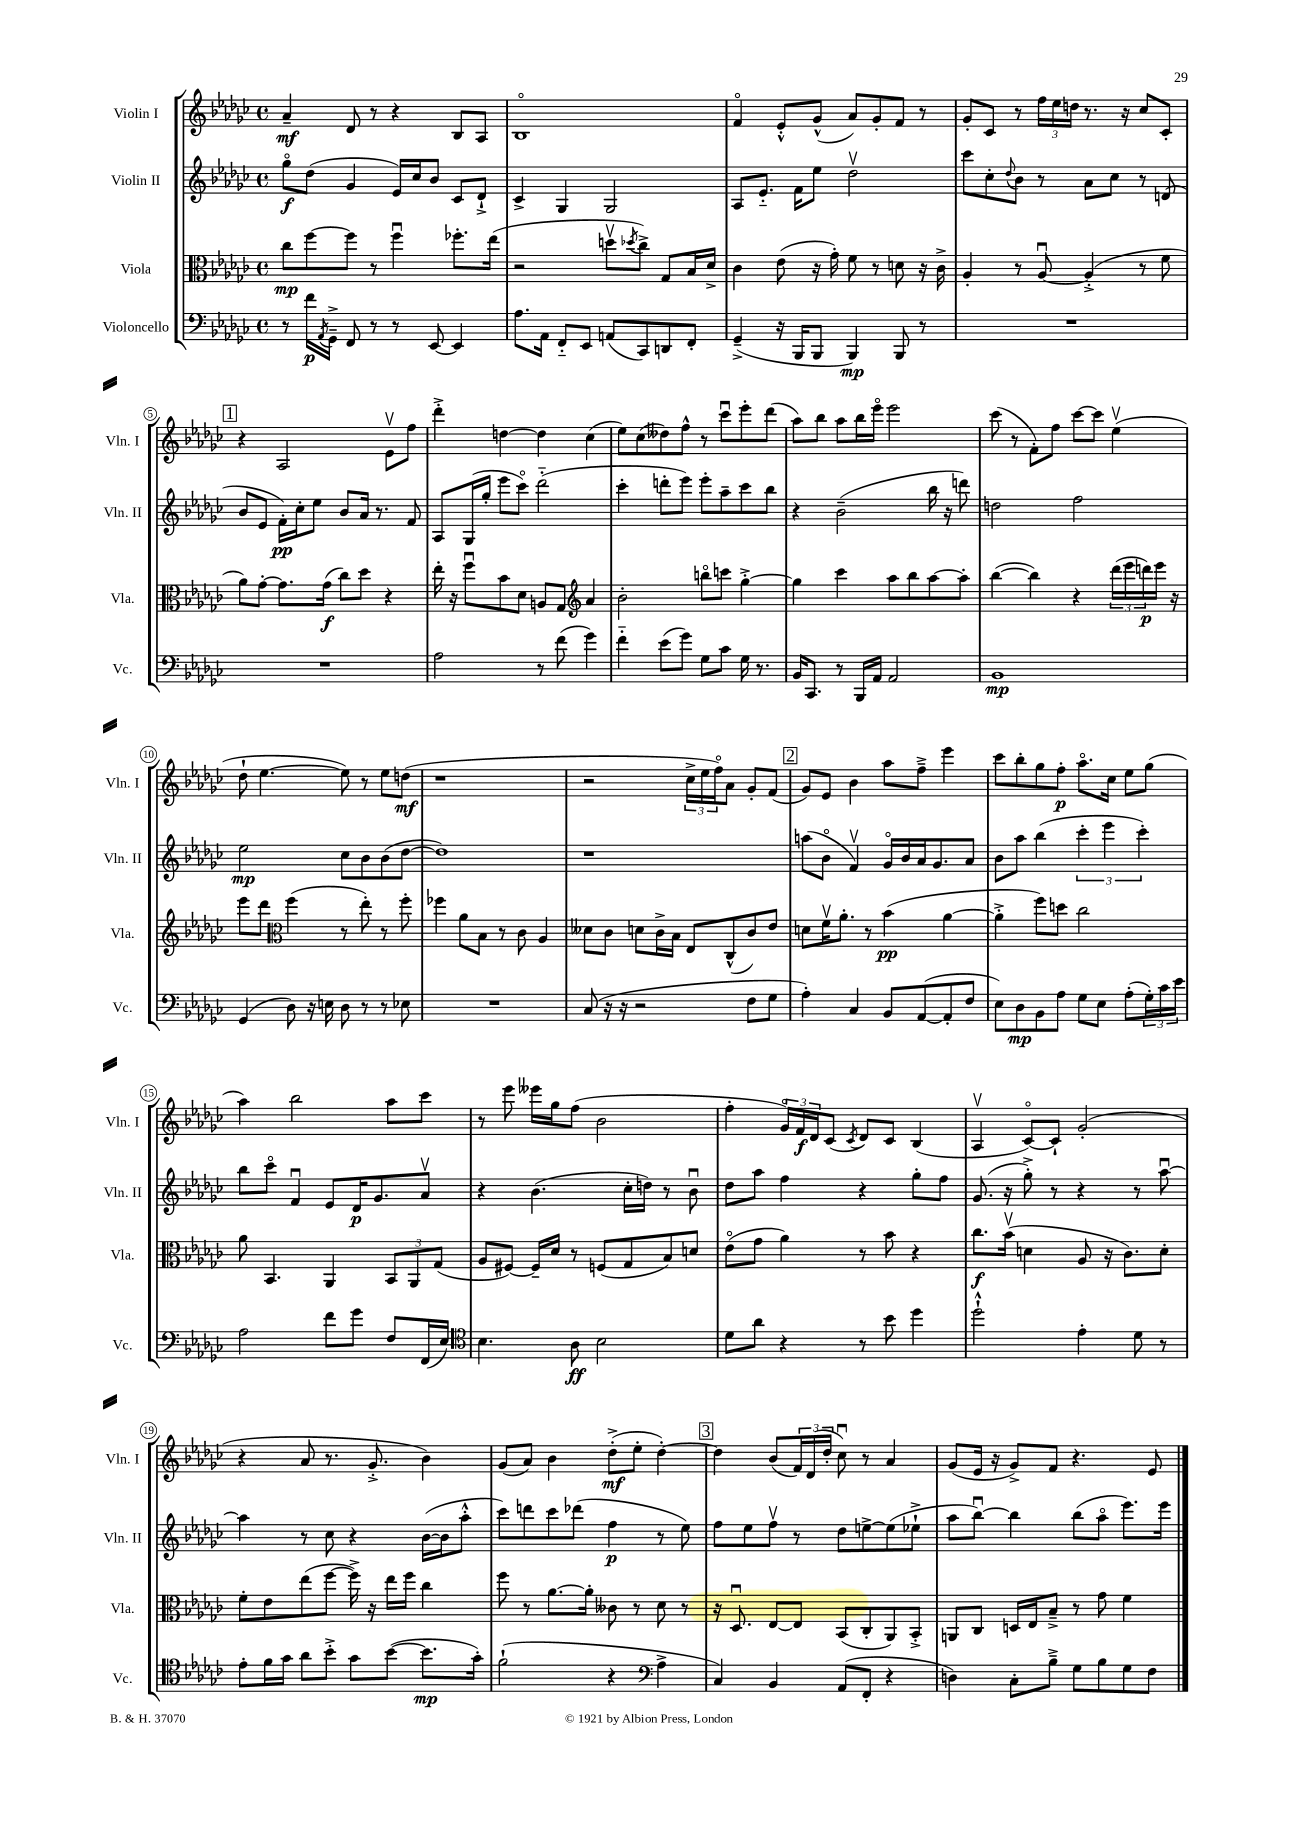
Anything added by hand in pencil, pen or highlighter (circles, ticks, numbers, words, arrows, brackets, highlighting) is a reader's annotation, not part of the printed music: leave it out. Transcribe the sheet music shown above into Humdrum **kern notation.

**kern	**kern	**kern	**kern
*staff4	*staff3	*staff2	*staff1
*clefF4	*clefC3	*clefG2	*clefG2
*k[b-e-a-d-g-c-]	*k[b-e-a-d-g-c-]	*k[b-e-a-d-g-c-]	*k[b-e-a-d-g-c-]
*M4/4	*M4/4	*M4/4	*M4/4
*met(c)	*met(c)	*met(c)	*met(c)
8r	8cc-	8gg-o	4a-~
16f	[8ff	(8dd-	.
8qAA-	.	.	.
16GG-~^	.	.	.
8FF	8ff]	4g-	8d-
8r	8r	.	8r
8r	4ffu	16e-)	4r
.	.	16cc-	.
[8EE-	.	8b-	.
4EE-]	8.ff-'	8c-	8B-
.	.	8d-`^	8A-
.	(16ee-	.	.
=	=	=	=
8.A-	2r	4c-^	1B-o
16AA-	.	.	.
8FF'~	.	4G-	.
8EE-	.	.	.
(8AA	8ddv	2G-	.
.	8qdd-	.	.
8CC-)	8cc-^)	.	.
8DD	8G-	.	.
8FF'	16B-	.	.
.	16d-^	.	.
=	=	=	=
(4GG-~^	4c-	8A-	4fo
.	.	8.e-'~	.
16r	(8e-	.	8e-'^^
16BBB-	.	16f	.
8BBB-	16r	8ee-	(8g-^^
.	16g-')	.	.
4BBB-)	8f	2dd-v	8a-)
.	8r	.	8g-'
8BBB-	8d	.	8f
8r	16r	.	8r
.	16c-^	.	.
=	=	=	=
1r	4A-'	8ccc-	8g-'
.	.	8cc-'	8c-
.	.	8qqdd-	.
.	8r	8b-	8r
.	[8A-u	8r	24ff
.	.	.	24ee-
.	.	.	24dd
.	(4A-'^]	8a-	8.r
.	.	8cc-	.
.	.	.	16r
.	8r	8r	8cc-
.	8f	(8d	8c-'
=	=	=	=
1r	8a-)	8b-	4r
.	[8g-'	8e-	.
.	8.g-]	16f')	2A-
.	.	16cc-'	.
.	.	8ee-	.
.	(16g-	.	.
.	8cc-)	8b-	.
.	8dd-	16a-	.
.	.	8.r	.
.	4r	.	8e-v
.	.	8f	8ff
=	=	=	=
2A-	16ee-'	8A-	4ddd-'^
.	16r	.	.
.	8ffu	(16G-	.
.	.	16gg-'	.
.	8b-	8eee-	[4dd
.	8d-	8ccc-o)	.
8r	8A	(2ddd-'~	4dd]
(8f	8G-	.	.
*	*clefG2	*	*
4g-)	4a-	.	(4cc-
=	=	=	=
4f'~	2b-'	4ccc-'	8ee-)
.	.	.	(8cc-
(8e-	.	8ddd'	8dd--)
8g-)	.	8eee-)	8ff^^
8G-	8bbo	8eee-'	8r
8c-	8ccc	8aa-~	8ccc-u
16G-	[4gg-'^	8ccc-	8eee-'
8.r	.	.	.
.	.	8bb-	(8ddd-
=	=	=	=
16BB-	4gg-]	4r	8aa-)
8.CC-	.	.	.
.	.	.	8bb-
8r	4ccc-	(2b-~	8aa-
16BBB-	.	.	16bb-
16AA-	.	.	16eee-o
2AA-	8aa-	.	2eee-
.	8bb-	.	.
.	[8aa-	16bb-	.
.	.	16r	.
.	8aa-']	8ddd)	.
=	=	=	=
1BB-	([4bb-	2dd	(8ccc-
.	.	.	8r
.	4bb-])	.	8f')
.	.	.	8ff
.	4r	2ff	[8ccc-
.	.	.	8ccc-]
.	(24ddd-	.	(4ee-v
.	24eee-	.	.
.	24ddd)	.	.
.	16eee-	.	.
.	16r	.	.
=	=	=	=
(4GG-	8eee-	2ee-	8dd-`
.	8ddd-	.	[4.ee-
*	*clefC3	*	*
8D-)	(4ff	.	.
16r	.	.	.
16E	.	.	.
8D-	8r	8cc-	8ee-])
8r	8ee-')	8b-	8r
8r	8r	(8b-	8ee-
8E-	8ff'	[8dd-	(8dd
=	=	=	=
1r	4ff-	1dd-])	1r
.	8a-	.	.
.	8B-	.	.
.	8r	.	.
.	8c-	.	.
.	4A-	.	.
=	=	=	=
(8C-	8d--	1r	2r
16r	8c-	.	.
16r	.	.	.
2r	8d	.	.
.	16c-^	.	.
.	16B-	.	.
.	8E-	.	24cc-^
.	.	.	24ee-
.	.	.	24ffo)
.	(8C-^^	.	8a-
8F	8c-)	.	8g-'
8G-	8e-	.	(8f
=	=	=	=
4A-')	8d	(8aa	8g-)
.	16fv	8b-o	8e-
.	8.a-'	.	.
4C-	.	4fv)	4b-
.	8r	.	.
8BB-	(4b-	16g-o	8aa-
.	.	16b-	.
([8AA-	.	16a-	8ff~^
.	.	8.g-	.
8AA-']	[4a-	.	4eee-
8F	.	8a-	.
=	=	=	=
8E-)	4a-'^]	8b-	8ccc-
8D-	.	8aa-	8bb-'
8BB-	8ff)	(4bb-	8gg-
8A-	8dd	.	8ff'
8G-	2cc-	6ccc-'	8.aa-o
8E-	.	.	.
.	.	6eee-	.
.	.	.	16cc-
(8A-'	.	.	8ee-
.	.	6ccc-')	.
24G-')	.	.	(8gg-
24c-	.	.	.
24e-	.	.	.
=	=	=	=
2A-	8a-	8bb-	4aa-)
.	4.BB-	8ccc-o	.
.	.	4fu	2bb-
8f	4AA-	8e-	.
8g-	.	16d-	.
.	.	8.g-	.
8F	12BB-	.	8aa-
.	12AA-	.	.
(16FF	.	8a-v	8ccc-
.	(12G-	.	.
16E-)	.	.	.
=	=	=	=
*clefC4	*	*	*
4.B-	8A-	4r	8r
.	[8F#)	.	8eee-
.	16F#~]	(4.b-	16eee--
.	16d-	.	16gg-
8A-	8r	.	(8ff
2B-	(8F	.	2b-
.	8G-	16cc-'	.
.	.	16dd)	.
.	8B-)	8r	.
.	8d	8b-u	.
=	=	=	=
8d-	(8e-o	8dd-	4ff'
8a-	8g-	8aa-	.
4r	4a-)	4ff	24g-o)
.	.	.	24f
.	.	.	24d-
.	.	.	(8c-
.	.	.	8qc-
8r	8r	4r	8d-)
8b-	8b-	.	8c-
4dd-	4r	8gg-'	(4B-
.	.	8ff	.
=	=	=	=
2dd-`^^	8.cc-	(8.g-	4A-v
.	(16b-v	16r	.
.	4d	8gg-'^)	[8c-o)
.	.	8r	8c-`]
4e-'	8A-	4r	(2g-'
.	16r	.	.
.	8.c-)	.	.
8d-	.	8r	.
8r	8d'	[8aa-u	.
=	=	=	=
8e-'	8f'	4aa-]	4r
16f	8e-	.	.
16g-	.	.	.
8a-	(8ee-	8r	8a-
8b-'^	[8ff	8cc-	8.r
8g-	16ff^])	4r	.
.	16r	.	8.g-'^
([8b-	16ee-	.	.
.	16ff	.	.
8.b-]	4cc-	([16b-	4b-)
.	.	16b-]	.
.	.	8aa-'^^	.
16g-')	.	.	.
=	=	=	=
(2f`	8ff	8ccc-)	(8g-
.	8r	8ddd	8a-)
.	[8.a-	8ccc-	4b-
.	.	(8ddd-	.
.	16a-']	.	.
4r	8c--	4ff	(8dd-'^
.	8r	.	8ee-'
*clefF4	*	*	*
4A-^	8d-	8r	[4dd-')
.	8r	8ee-)	.
=	=	=	=
4C-)	16r	8ff	4dd-]
.	8.D-u	.	.
.	.	8ee-	.
4BB-	[8E-	8ffv	(8b-
.	8E-]	8r	24f)
.	.	.	(24d-
.	.	.	24dd-'
(8AA-	(8BB-	8dd-	8cc-u)
8FF'	8C-'	[8ee^	8r
4r	8AA-)	(8ee]	4a-
.	8BB-'^	8ee-`^	.
=	=	=	=
4D)	8AA	8aa-	(8g-
.	8C-	[8bb-u)	16e-
.	.	.	16r
8C-'	16D	4bb-]	8g-^)
.	16E-	.	.
8B-~^	8B-~^	.	8f
8G-	8r	(8bb-	4.r
8B-	8g-	8aa-o	.
8G-	4f	8.eee-)	.
8F	.	.	8e-
.	.	16eee-	.
==	==	==	==
*-	*-	*-	*-
